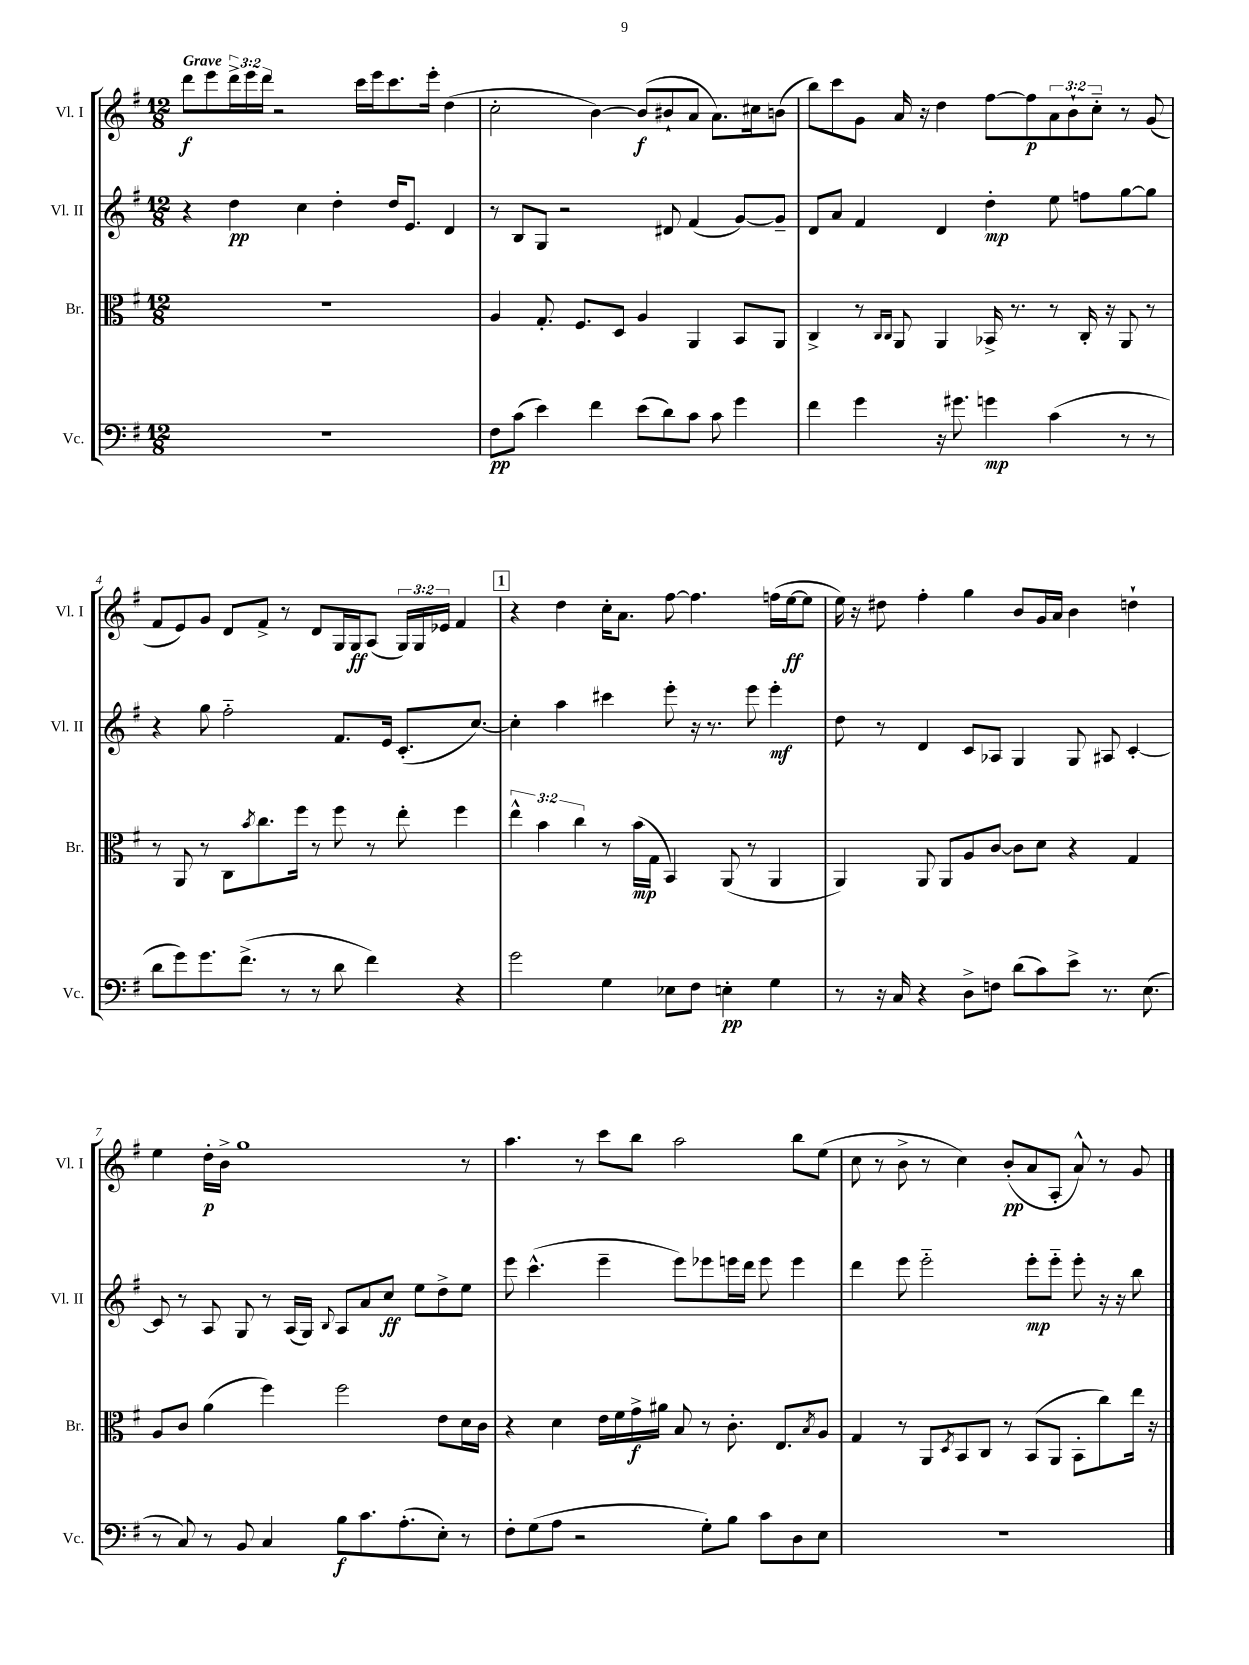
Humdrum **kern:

**kern	**kern	**kern	**kern
*staff4	*staff3	*staff2	*staff1
*clefF4	*clefC3	*clefG2	*clefG2
*k[f#]	*k[f#]	*k[f#]	*k[f#]
*M12/8	*M12/8	*M12/8	*M12/8
1.r	1.r	4r	8ddd
.	.	.	8eee
.	.	4dd	24ddd^
.	.	.	24eee
.	.	.	24ddd
.	.	.	2r
.	.	4cc	.
.	.	4dd'	.
.	.	.	16ccc
.	.	.	16eee
.	.	16dd	8.ccc
.	.	8.e	.
.	.	.	16eee'
.	.	4d	(4dd
=	=	=	=
8F#	4A	8r	2cc'
(8c	.	8B	.
4e)	8.G'	8G	.
.	.	2r	.
.	8.F#	.	.
4f#	.	.	[4b)
.	8D	.	.
(8e	4A	.	(8b]
8d)	.	8d#	8b#`
8c	4AA	(4f#	8a
8c	.	.	8.a)
4g	8BB	[8g)	.
.	.	.	16cc#
.	8AA	8g~]	(8b
=	=	=	=
4f#	4C^	8d	8bb)
.	.	8a	8ccc
4g	8r	4f#	8g
.	16qqC	.	.
.	16qqC	.	.
.	8AA	.	16a
.	.	.	16r
16r	4AA	4d	4dd
8.g#	.	.	.
4g	16BB-^	4dd'	[8ff#
.	8.r	.	.
.	.	.	8ff#]
(4c	8r	8ee	12a
.	.	.	12b`
.	16C'	8ff	.
.	.	.	12cc'~
.	16r	.	.
8r	8AA	[8gg	8r
8r	8r	8gg]	(8g
=	=	=	=
8d	8r	4r	8f#
8g)	8AA	.	8e)
8.g	8r	8gg	8g
.	8C	2ff#'~	8d
(8.f#^	.	.	.
.	8qb	.	.
.	8.cc	.	8f#^
8r	.	.	8r
.	16ff#	.	.
8r	8r	.	8d
8d	8ff#	8.f#	16G
.	.	.	16G
4f#)	8r	.	(8A
.	.	16e	.
.	8ee'	(8.c'	24G)
.	.	.	24G
.	.	.	24e-
4r	4ff#	.	4f#
.	.	[8.cc)	.
=	=	=	=
2g	6ee^^	4cc']	4r
.	6b	.	.
.	.	4aa	4dd
.	6cc	.	.
4G	8r	4ccc#	16cc'
.	.	.	8.a
.	(16b	.	.
.	16G	.	.
8E-	4BB)	8eee'	[8ff#
8F#	.	16r	4.ff#]
.	.	8.r	.
4E'	(8AA	.	.
.	8r	8eee	.
4G	4AA	4eee'	(16ff
.	.	.	[16ee
.	.	.	8ee]
=	=	=	=
8r	4AA)	8dd	16ee)
.	.	.	16r
16r	.	8r	8dd#
16C	.	.	.
4r	8AA	4d	4ff#'
.	8AA	.	.
8D^	8A	8c	4gg
8F	[8c	8A-	.
(8d	8c]	4G	8b
8c)	8d	.	16g
.	.	.	16a
8e^	4r	8G	4b
8.r	.	8A#	.
.	4G	[4c'	4dd`
(8.E	.	.	.
=	=	=	=
8r	8A	8c]	4ee
8C)	8c	8r	.
8r	(4a	8A	16dd'
.	.	.	16b^
8BB	.	8G	1gg
4C	4ff#)	8r	.
.	.	(16A	.
.	.	16G)	.
.	.	8qqB	.
8B	2ff#	8A	.
8.c	.	8a	.
.	.	8cc	.
(8.A'	.	.	.
.	.	8ee	.
8E')	8e	8dd^	.
8r	16d	8ee	8r
.	16c	.	.
=	=	=	=
8F#'	4r	8eee	4.aa
(8G	.	(4.ccc^^	.
8A	4d	.	.
2r	.	.	8r
.	16e	4eee~	8ccc
.	16f#	.	.
.	16g^	.	8bb
.	16a#	.	.
.	8B	8eee)	2aa
8G')	8r	8eee-	.
8B	8.c'	16eee	.
.	.	16ddd	.
8c	.	8eee	.
.	8.E	.	.
8D	.	4eee	8bb
.	8qB	.	.
8E	8A	.	(8ee
=	=	=	=
1.r	4G	4ddd	8cc
.	.	.	8r
.	8r	8eee	8b^
.	8AA	2eee'~	8r
.	8qD	.	.
.	8BB	.	4cc)
.	8C	.	.
.	8r	.	(8b'
.	(8BB	8eee'	8a
.	8AA	8eee'~	8A'
.	8BB'	8eee'	8a^^)
.	8cc)	16r	8r
.	.	16r	.
.	16ee	8bb	8g
.	16r	.	.
==	==	==	==
*-	*-	*-	*-
